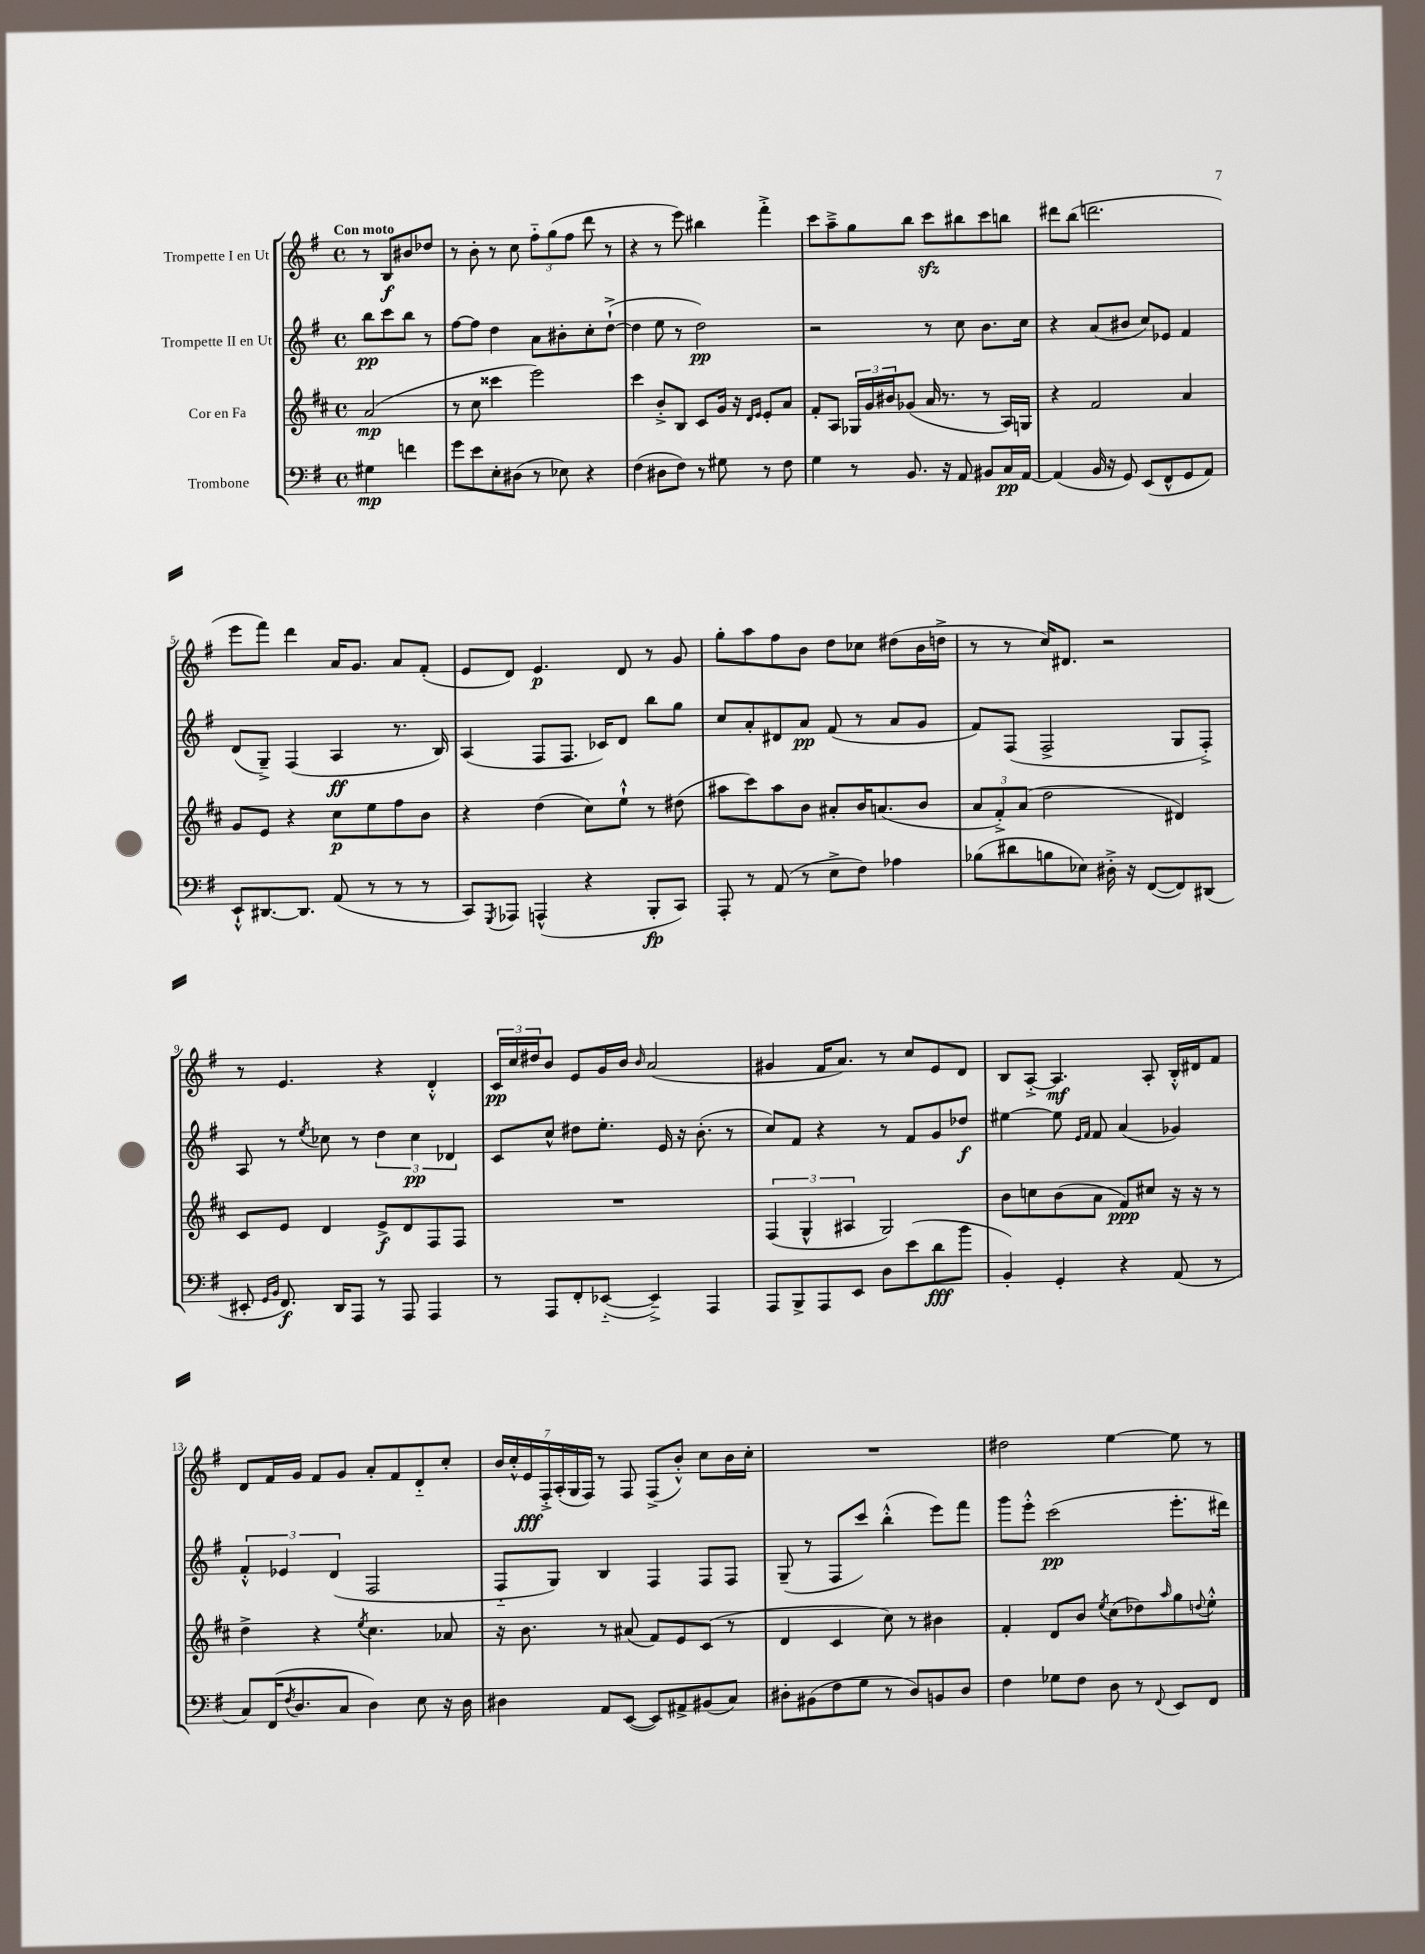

**kern	**dynam	**kern	**dynam	**kern	**dynam	**kern	**dynam
*part4	*part4	*part3	*part3	*part2	*part2	*part1	*part1
*staff4	*staff4	*staff3	*staff3	*staff2	*staff2	*staff1	*staff1
*I"Trombone	*	*I"Cor en Fa	*	*I"Trompette II en Ut	*	*I"Trompette I en Ut	*
*clefF4	*	*clefG2	*	*clefG2	*	*clefG2	*
*k[f#]	*	*k[f#c#]	*	*k[f#]	*	*k[f#]	*
*M4/4	*	*M4/4	*	*M4/4	*	*M4/4	*
*met(c)	*	*met(c)	*	*met(c)	*	*met(c)	*
=	=	=	=	=	=	=	=
!	!	!	!	!	!	!LO:TX:a:B:t=Con moto	!
4G#X\	mp	(2a/	mp	8bb\L	pp	8r	.
.	.	.	.	8ccc\	.	8B/L	f
4fn\	.	.	.	8bb\J	.	8b#X/	.
.	.	.	.	8r	.	8dd-X/J	.
=1	=1	=1	=1	=1	=1	=1	=1
8g\L	.	8r	.	[8ff#\L	.	8r	.
8e\	.	8cc#\	.	8ff#\J]	.	8b'\	.
8E'\	.	4ccc##X\	.	4dd\	.	8r	.
(8D#X\J	.	.	.	.	.	8cc\	.
8r	.	2eee\)	.	8a\L	.	12ff#\L	.
.	.	.	.	.	.	(12gg\	.
8E-X\)	.	.	.	8b#X'\	.	.	.
.	.	.	.	.	.	12ff#\J	.
4r	.	.	.	8cc'\	.	8ddd\	.
.	.	.	.	([8dd`^\J	.	8r	.
=2	=2	=2	=2	=2	=2	=2	=2
(4F#\	.	4ccc#\	.	4dd\]	.	4r	.
8D#X\L	.	8b'^/L	.	8ee\	.	8r	.
8F#\J)	.	8B/J	.	8r	.	8eee\)	.
8r	.	8c#/L	.	2dd\)	pp	4bb#X\	.
8G#X\	.	16g/Jk	.	.	.	.	.
.	.	16r	.	.	.	.	.
.	.	16qqd/LL	.	.	.	.	.
.	.	16qqe/JJ	.	.	.	.	.
8r	.	8e'/L	.	.	.	4fff#'^\	.
8F#\	.	8a/J	.	.	.	.	.
=3	=3	=3	=3	=3	=3	=3	=3
4G\	.	8f#'/L	.	2r	.	8ccc\L	.
.	.	8A/J	.	.	.	8aa~^\	.
8r	.	24G-X/LL	.	.	.	8gg\	.
.	.	24g/	.	.	.	.	.
.	.	24b#X/J	.	.	.	.	.
8.BB/	.	(8g-X/J	.	.	.	8bb\J	.
.	.	16a/	.	8r	.	8ccczz\L	.
16r	.	8.r	.	.	.	.	.
8AA/	.	.	.	8cc\	.	8bb#X\	.
8BB#X/L	.	8r	.	8.b\L	.	8ccc\	.
16C/L	pp	16A/LL)	.	.	.	8bbn\J	.
[16AA/JJ	.	16Gn/JJ	.	16cc\Jk	.	.	.
=4	=4	=4	=4	=4	=4	=4	=4
(4AA/]	.	4r	.	4r	.	8ddd#X\L	.
.	.	.	.	.	.	(8bb\J	.
16BB/	.	2f#/	.	(8a/L	.	2.dddn\	.
16r	.	.	.	.	.	.	.
8GG/)	.	.	.	8b#X/J	.	.	.
(8EE/L	.	.	.	8cc/L)	.	.	.
8FF#^^/	.	.	.	8e-X/J	.	.	.
8GG/	.	4a/	.	4f#/	.	.	.
8AA/J)	.	.	.	.	.	.	.
!!LO:LB:g=z
=5	=5	=5	=5	=5	=5	=5	=5
8EE`^^/L	.	8g/L	.	(8d/L	.	8eee\L	.
[8.DD#X/	.	8e/J	.	8G~^/J)	.	8fff#\J)	.
.	.	4r	.	(4F#/	.	4ddd\	.
8.DD#/J]	.	.	.	.	.	.	.
(8AA/	.	8cc#\L	p	4A/	ff	16a/KL	.
.	.	.	.	.	.	8.g/J	.
8r	.	8ee\	.	.	.	.	.
8r	.	8ff#\	.	8.r	.	8a/L	.
8r	.	8b\J	.	.	.	(8f#'/J	.
.	.	.	.	16B/)	.	.	.
=6	=6	=6	=6	=6	=6	=6	=6
8CC/L)	.	4r	.	(4A/	.	8e/L	.
8qGGG/	.	.	.	.	.	.	.
8AAA-X/J	.	.	.	.	.	8d/J)	.
(4AAAn^^/	.	(4dd\	.	8F#/L	.	4.e/	p
.	.	.	.	8.F#/J	.	.	.
4r	.	8cc#\L)	.	.	.	.	.
.	.	.	.	16c-X/KL)	.	.	.
.	.	8ee`^^\J	.	8d/J	.	8d/	.
8BBB'/L	fp	8r	.	8bb\L	.	8r	.
8CC/J)	.	(8dd#X\	.	8gg\J	.	8g/	.
=7	=7	=7	=7	=7	=7	=7	=7
8AAA'/	.	8aa#X\L	.	8cc/L	.	8gg'\L	.
8r	.	8ccc#\)	.	8a'/	.	8aa\	.
(8AA/	.	8aa#\	.	8d#X/	.	8ff#\	.
8r	.	8b\J	.	8a/J	pp	8b\J	.
8E^\L	.	8a#X'/L	.	(8f#/	.	8dd\L	.
8F#\J)	.	16b/K	.	8r	.	8cc-X\J	.
.	.	(8.an/	.	.	.	.	.
4A-X\	.	.	.	8a/L	.	(8dd#X\L	.
.	.	8b/J	.	8g/J	.	16b\L	.
.	.	.	.	.	.	16ddn^\JJ	.
=8	=8	=8	=8	=8	=8	=8	=8
(8B-X\L	.	12a/L	.	8f#/L)	.	8r	.
.	.	12f#'^/)	.	.	.	.	.
8d#X\	.	.	.	(8F#/J	.	8r	.
.	.	(12a/J	.	.	.	.	.
8Bn\	.	2dd\	.	2F#^/	.	16cc/KL)	.
.	.	.	.	.	.	8.d#X/J	.
8E-X\J)	.	.	.	.	.	.	.
16D#X'^\	.	.	.	.	.	2r	.
16r	.	.	.	.	.	.	.
([8FF#/L	.	.	.	.	.	.	.
8FF#/])	.	4d#X/)	.	8G/L	.	.	.
(8DD#X/J	.	.	.	8F#'^/J)	.	.	.
!!LO:LB:g=z
=9	=9	=9	=9	=9	=9	=9	=9
8EE#X'/	.	8c#/L	.	8A/	.	8r	.
16qqGG/LL	.	.	.	.	.	.	.
16qqBB/JJ	.	.	.	.	.	.	.
8.FF#/)	f	8e/J	.	8r	.	4.e/	.
.	.	.	.	8qee/	.	.	.
.	.	4d/	.	8cc-X\	.	.	.
16DD/KL	.	.	.	.	.	.	.
8AAA/J	.	.	.	8r	.	.	.
8r	.	8e^/L	f	6dd\	.	4r	.
8AAA/	.	8d/	.	.	.	.	.
.	.	.	.	6cc-\	pp	.	.
4AAA/	.	8F#/	.	.	.	4d'^^/	.
.	.	.	.	6d-X/	.	.	.
.	.	8F#/J	.	.	.	.	.
=10	=10	=10	=10	=10	=10	=10	=10
8r	.	1r	.	8c/L	.	24c/LL	pp
.	.	.	.	.	.	24cc/	.
.	.	.	.	.	.	24dd#X/J	.
8AAA/L	.	.	.	8cc^^/J	.	8b/J	.
8FF#'/	.	.	.	8dd#X\L	.	8e/L	.
([8EE-X/J	.	.	.	8.ee'\J	.	16g/L	.
.	.	.	.	.	.	16b/JJ	.
.	.	.	.	.	.	16qqb/	.
4EE-~^/])	.	.	.	.	.	(2a/	.
.	.	.	.	16e/	.	.	.
.	.	.	.	16r	.	.	.
.	.	.	.	(8.b'\	.	.	.
4AAA/	.	.	.	.	.	.	.
.	.	.	.	8r	.	.	.
=11	=11	=11	=11	=11	=11	=11	=11
8AAA/L	.	(6F#/	.	8cc/L)	.	4g#X/	.
8BBB^/	.	.	.	8f#/J	.	.	.
.	.	6G^^/	.	.	.	.	.
8AAA/	.	.	.	4r	.	16f#/KL	.
.	.	.	.	.	.	8.a/J)	.
.	.	6A#X/	.	.	.	.	.
8EE/J	.	.	.	.	.	.	.
8D\L	.	2G/)	.	8r	.	8r	.
(8e\	.	.	.	8f#/L	.	8cc/L	.
8d\	fff	.	.	8g/	.	8e/	.
8b\J	.	.	.	8dd-X/J	f	8d/J	.
=12	=12	=12	=12	=12	=12	=12	=12
4BB'/)	.	8b\L	.	[4ee#X\	.	8B/L	.
.	.	8ccn\	.	.	.	[8A'^/J	.
4GG'/	.	(8b\	.	8ee#\]	.	4.A/]	mf
.	.	.	.	16qqe/LL	.	.	.
.	.	.	.	16qqf#/JJ	.	.	.
.	.	8a\J	.	8f#/	.	.	.
4r	.	8f#/L)	ppp	(4a/	.	.	.
.	.	8cc#X/J	.	.	.	8A'/	.
(8AA/	.	16r	.	4g-X/)	.	16B'^^/LL	.
.	.	16r	.	.	.	16d#X/J	.
8r	.	8r	.	.	.	8f#/J	.
!!LO:LB:g=z
=13	=13	=13	=13	=13	=13	=13	=13
8C/L)	.	4dd^\	.	6f#'^^/	.	8d/L	.
(16FF#/K	.	.	.	.	.	16f#/L	.
.	.	.	.	6e-X/	.	.	.
8qF#/	.	.	.	.	.	.	.
8.D/	.	.	.	.	.	16g/JJ	.
.	.	4r	.	.	.	8f#/L	.
.	.	.	.	(6d/	.	.	.
8C/J	.	.	.	.	.	8g/J	.
.	.	8qee/	.	.	.	.	.
4D\)	.	4.cc#\	.	2F#/	.	8a'/L	.
.	.	.	.	.	.	8f#/	.
8E\	.	.	.	.	.	8d/	.
16r	.	8a-X/	.	.	.	8cc'/J	.
16D\	.	.	.	.	.	.	.
=14	=14	=14	=14	=14	=14	=14	=14
4D#X\	.	16r	.	8F#/L	.	28b/LL	.
.	.	.	.	.	.	28cc'^^/	.
.	.	8.b\	.	.	.	.	.
.	.	.	.	.	.	28e/	fff
.	.	.	.	.	.	28F#'^/	.
.	.	.	.	8G/J)	.	.	.
.	.	.	.	.	.	(28A'/	.
.	.	.	.	.	.	28G/	.
.	.	.	.	.	.	28F#/JJ)	.
8AA/L	.	8r	.	4B/	.	8r	.
([8EE/J	.	(8a#X/	.	.	.	8F#/	.
8EE/L])	.	8f#/L)	.	4F#/	.	(8F#^/L	.
8AA#X^/	.	8e/	.	.	.	8b'^^/J)	.
(8BB#X/	.	(8c#/J	.	8F#/L	.	8cc\L	.
8C/J)	.	8r	.	8F#/J	.	16b\L	.
.	.	.	.	.	.	16cc'\JJ	.
=15	=15	=15	=15	=15	=15	=15	=15
8D#X'\L	.	4d/	.	(8G~/	.	1r	.
(8BB#X\	.	.	.	8r	.	.	.
8F#\	.	4c#/	.	8F#/L	.	.	.
8G\J	.	.	.	8ccc/J)	.	.	.
8r	.	8cc#\)	.	(4bb'^^\	.	.	.
8D#/L)	.	8r	.	.	.	.	.
8BBn/	.	4b#X\	.	8eee\L)	.	.	.
8D#/J	.	.	.	8fff#\J	.	.	.
=16	=16	=16	=16	=16	=16	=16	=16
4F#\	.	4f#'/	.	8ggg\L	.	2dd#X\	.
.	.	.	.	8eee'^^\J	.	.	.
8G-X\L	.	8d/L	.	(2ccc\	pp	.	.
8F#\J	.	8b/J	.	.	.	.	.
.	.	8qee/	.	.	.	.	.
8D\	.	(8cc#\L	.	.	.	[4ee\	.
8r	.	8dd-X\)	.	.	.	.	.
8qqFF#/	.	16qqaa/	.	.	.	.	.
8EE/L	.	8gg\	.	8.eee'\L	.	8ee\]	.
.	.	8qqddn/	.	.	.	.	.
8FF#/J	.	8ee'^^\J	.	.	.	8r	.
.	.	.	.	16ddd#X\Jk)	.	.	.
==	==	==	==	==	==	==	==
*-	*-	*-	*-	*-	*-	*-	*-
